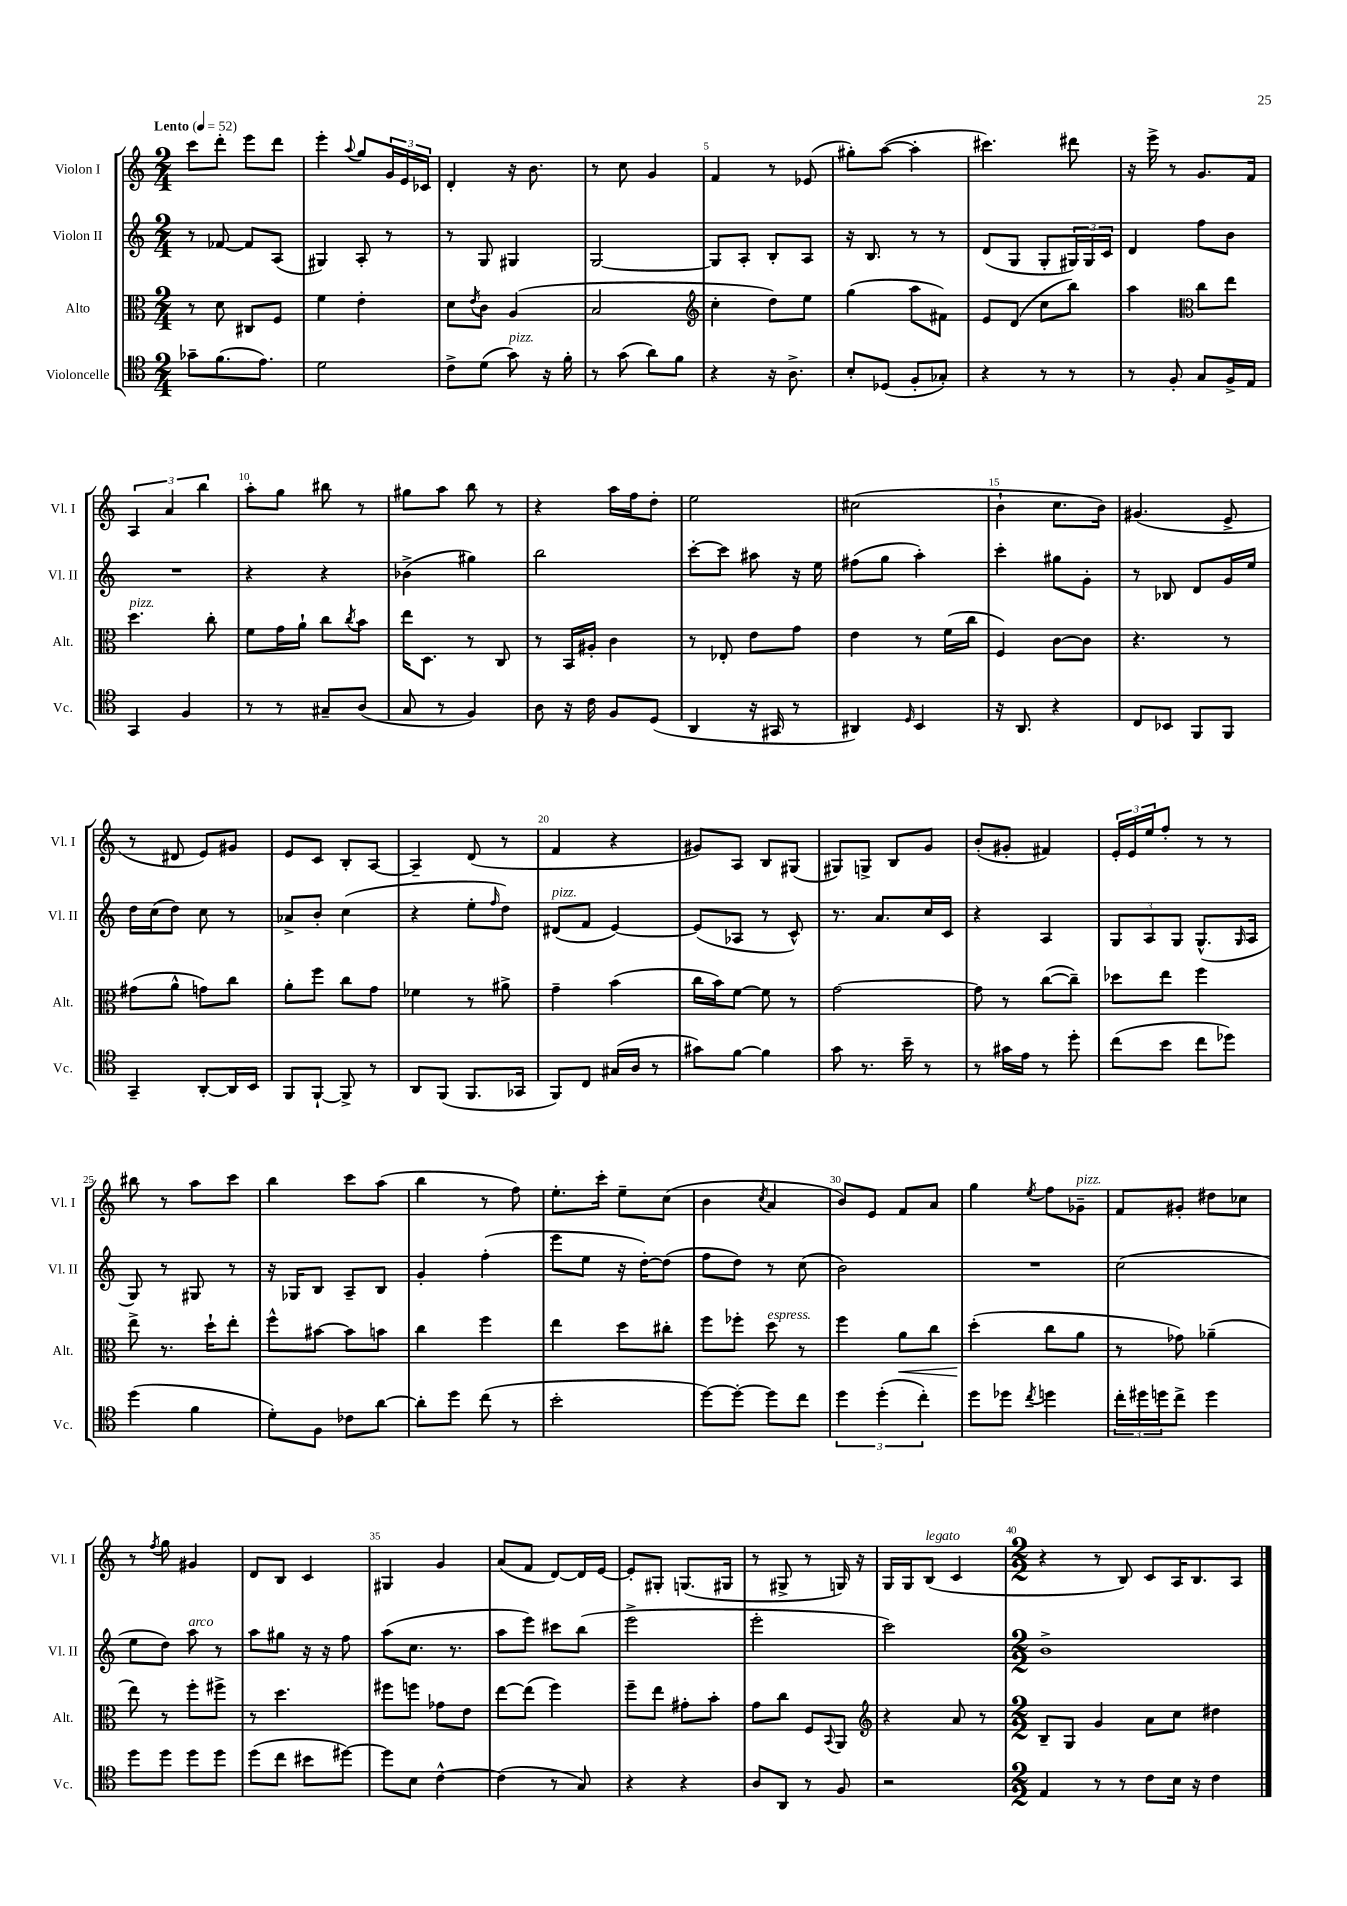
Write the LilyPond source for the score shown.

<<
\new StaffGroup <<
\new Staff = "s0" \with { instrumentName = "Violon I" shortInstrumentName = "Vl. I" } {
    \clef treble \key c \major \numericTimeSignature \time 2/4 \tempo "Lento" 4 = 52
    c'''8 d'''8-. e'''8 d'''8 |
    e'''4-. \appoggiatura { a''8 } g''8 \tuplet 3/2 { g'16 e'16 ces'16 } |
    d'4-. r16 b'8. |
    r8 c''8 g'4 |
    f'4 r8 ees'8( |
    gis''8-.) a''8~( a''4-. |
    cis'''4.) dis'''8 |
    r16 e'''16-> r8 g'8. f'16 |
    \tuplet 3/2 { a4 a'4 b''4 } |
    a''8-. g''8 bis''8 r8 |
    gis''8 a''8 b''8 r8 |
    r4 a''16 f''16 d''8-. |
    e''2 |
    cis''2( |
    b'4-! c''8. b'16) |
    gis'4.( e'8-> |
    r8 dis'8 e'8) gis'8 |
    e'8 c'8 b8-. a8~ |
    a4-- d'8( r8 |
    f'4 r4 |
    gis'8) a8 b8 gis8( |
    gis8) g8-> b8 g'8 |
    b'8-.( gis'8-. fis'4) |
    \tuplet 3/2 { e'16-. e'16 e''16 } f''8-. r8 r8 |
    bis''8 r8 a''8 c'''8 |
    b''4 c'''8 a''8( |
    b''4 r8 f''8) |
    e''8.-. c'''16-. e''8-- c''8( |
    b'4 \acciaccatura { c''8 } a'4 |
    b'8) e'8 f'8 a'8 |
    g''4 \acciaccatura { e''8 } f''8 ges'8--^\markup { \italic "pizz." } |
    f'8 gis'8-. dis''8 ces''8 |
    r8 \acciaccatura { f''8 } g''8 gis'4 |
    d'8 b8 c'4 |
    gis4 g'4 |
    a'8( f'8 d'8~) d'16 e'16~ |
    e'8-. gis8-. g8.( gis16 |
    r8 gis8-> r8 g16) r16 |
    g16 g16 b8^\markup { \italic "legato" }( c'4 |
    \numericTimeSignature \time 2/2 r4 r8 b8) c'8 a16 b8. a8 \bar "|." |
}
\new Staff = "s1" \with { instrumentName = "Violon II" shortInstrumentName = "Vl. II" } {
    \clef treble \key c \major \numericTimeSignature \time 2/4
    r8 fes'8~ fes'8 a8( |
    gis4) a8-. r8 |
    r8 g8 gis4 |
    g2~ |
    g8 a8-. b8-. a8 |
    r16 b8. r8 r8 |
    d'8( g8 g8-. \tuplet 3/2 { gis16) gis16 c'16 } |
    d'4 f''8 b'8 |
    R2 |
    r4 r4 |
    bes'4->( gis''4) |
    b''2 |
    c'''8~-. c'''8 ais''8 r16 e''16 |
    fis''8( g''8 a''4-.) |
    c'''4-. gis''8 g'8-. |
    r8 bes8 d'8 g'16 e''16 |
    d''16 c''16( d''8) c''8 r8 |
    aes'8-> b'8-. c''4( |
    r4 e''8-. \grace { f''16 } d''8) |
    dis'8^\markup { \italic "pizz." }( f'8 e'4~) |
    e'8( aes8 r8 c'8-^) |
    r8. a'8. c''16 c'16 |
    r4 a4 |
    \tuplet 3/2 { g8 a8 g8 } g8.-^( \grace { g16 } a16 |
    g8) r8 gis8 r8 |
    r16 ges16 b8 a8-- b8 |
    g'4-. f''4-.( |
    e'''8 e''8 r16 d''16~-.) d''8( |
    f''8 d''8) r8 c''8( |
    b'2) |
    R2 |
    c''2( |
    e''8 d''8) a''8^\markup { \italic "arco" } r8 |
    a''8 gis''8 r16 r16 f''8 |
    a''8( c''8. r8. |
    a''8 e'''8) cis'''8 b''8( |
    e'''2-> |
    e'''2-. |
    c'''2) |
    \numericTimeSignature \time 2/2 b'1-> \bar "|." |
}
\new Staff = "s2" \with { instrumentName = "Alto" shortInstrumentName = "Alt." } {
    \clef alto \key c \major \numericTimeSignature \time 2/4
    r8 d'8 cis8 f8 |
    f'4 e'4-. |
    d'8 \acciaccatura { e'8 } c'8 a4( |
    b2 |
    \clef treble c''4-. d''8) e''8 |
    g''4( a''8 fis'8) |
    e'8 d'8( c''8 b''8) |
    a''4 \clef alto c''8 e''8 |
    d''4.^\markup { \italic "pizz." } c''8-. |
    f'8 g'16 a'16-! c''8 \acciaccatura { c''8 } b'8 |
    e''16 d8. r8 c8 |
    r8 b,16 ais16-. c'4 |
    r8 ees8-. e'8 g'8 |
    e'4 r8 f'16( c''16 |
    f4) c'8~ c'8 |
    r4. r8 |
    gis'8( a'8-^ g'8) c''8 |
    a'8-. f''8 c''8 g'8 |
    fes'4 r8 ais'8-> |
    g'4-- b'4( |
    c''16 b'16) f'8~ f'8 r8 |
    g'2~ |
    g'8 r8 c''8~( c''8--) |
    des''8 e''8 f''4 |
    e''8-> r8. d''16-! e''8-. |
    f''8-^ bis'8~ bis'8 b'8 |
    c''4 f''4 |
    e''4 d''8 cis''8-. |
    f''8 fes''8-. d''8^\markup { \italic "espress." } r8 |
    f''4 a'8\< c''8 |
    d''4-.\!( c''8 a'8 |
    r8 ges'8) aes'4--( |
    e''8) r8 f''8-. fis''8-> |
    r8 d''4. |
    fis''8 f''8 ges'8 e'8 |
    e''8~ e''8( f''4) |
    f''8-- e''8 gis'8-. b'8-. |
    g'8 c''8 f8 \appoggiatura { b,8 } a,8 |
    \clef treble r4 a'8 r8 |
    \numericTimeSignature \time 2/2 b8-- g8 g'4 a'8 c''8 dis''4 \bar "|." |
}
\new Staff = "s3" \with { instrumentName = "Violoncelle" shortInstrumentName = "Vc." } {
    \clef tenor \key c \major \numericTimeSignature \time 2/4
    ges'8-- f'8.( e'8.) |
    d'2 |
    c'8-> d'8( g'8^\markup { \italic "pizz." }) r16 f'16-. |
    r8 g'8( a'8) f'8 |
    r4 r16 a8.-> |
    b8-. des8( f8-. ges8-.) |
    r4 r8 r8 |
    r8 f8-. g8 f16-> e16 |
    g,4 f4 |
    r8 r8 gis8-- a8( |
    g8 r8 f4) |
    a8 r16 c'16 f8 d8( |
    a,4 r16 gis,16 r8 |
    ais,4) \grace { d16 } b,4 |
    r16 a,8. r4 |
    c8 bes,8 f,8 f,8 |
    g,4-- a,8~-. a,16 b,16 |
    f,8 f,8~-! f,8-> r8 |
    a,8 f,8( f,8. ges,16 |
    f,8) c8 gis16( a16 r8 |
    gis'8) f'8~ f'4 |
    g'8 r8. b'16-- r8 |
    r8 gis'16 e'16 r8 d''8-. |
    c''8( b'8 c''8 des''8) |
    d''4( f'4 |
    d'8-.) f8 ces'8 a'8~ |
    a'8-. d''8 c''8( r8 |
    b'2-. |
    d''8~) d''8~-. d''8 c''8 |
    \tuplet 3/2 { d''4 d''4-.( c''4-.) } |
    d''8 des''8 \acciaccatura { c''8 } d''4 |
    \tuplet 3/2 { c''16-. dis''16 d''16 } c''8-> d''4 |
    d''8 d''8 d''8 d''8 |
    d''8( c''8 bis'8 dis''8~) |
    dis''8 b8 c'4~-^ |
    c'4( r8 g8) |
    r4 r4 |
    a8 a,8 r8 f8 |
    r2 |
    \numericTimeSignature \time 2/2 e4 r8 r8 c'8 b16 r16 c'4 \bar "|." |
}
>>
>>
\layout { \context { \Score \override BarNumber.break-visibility = ##(#f #t #t) barNumberVisibility = #(every-nth-bar-number-visible 5) } }
